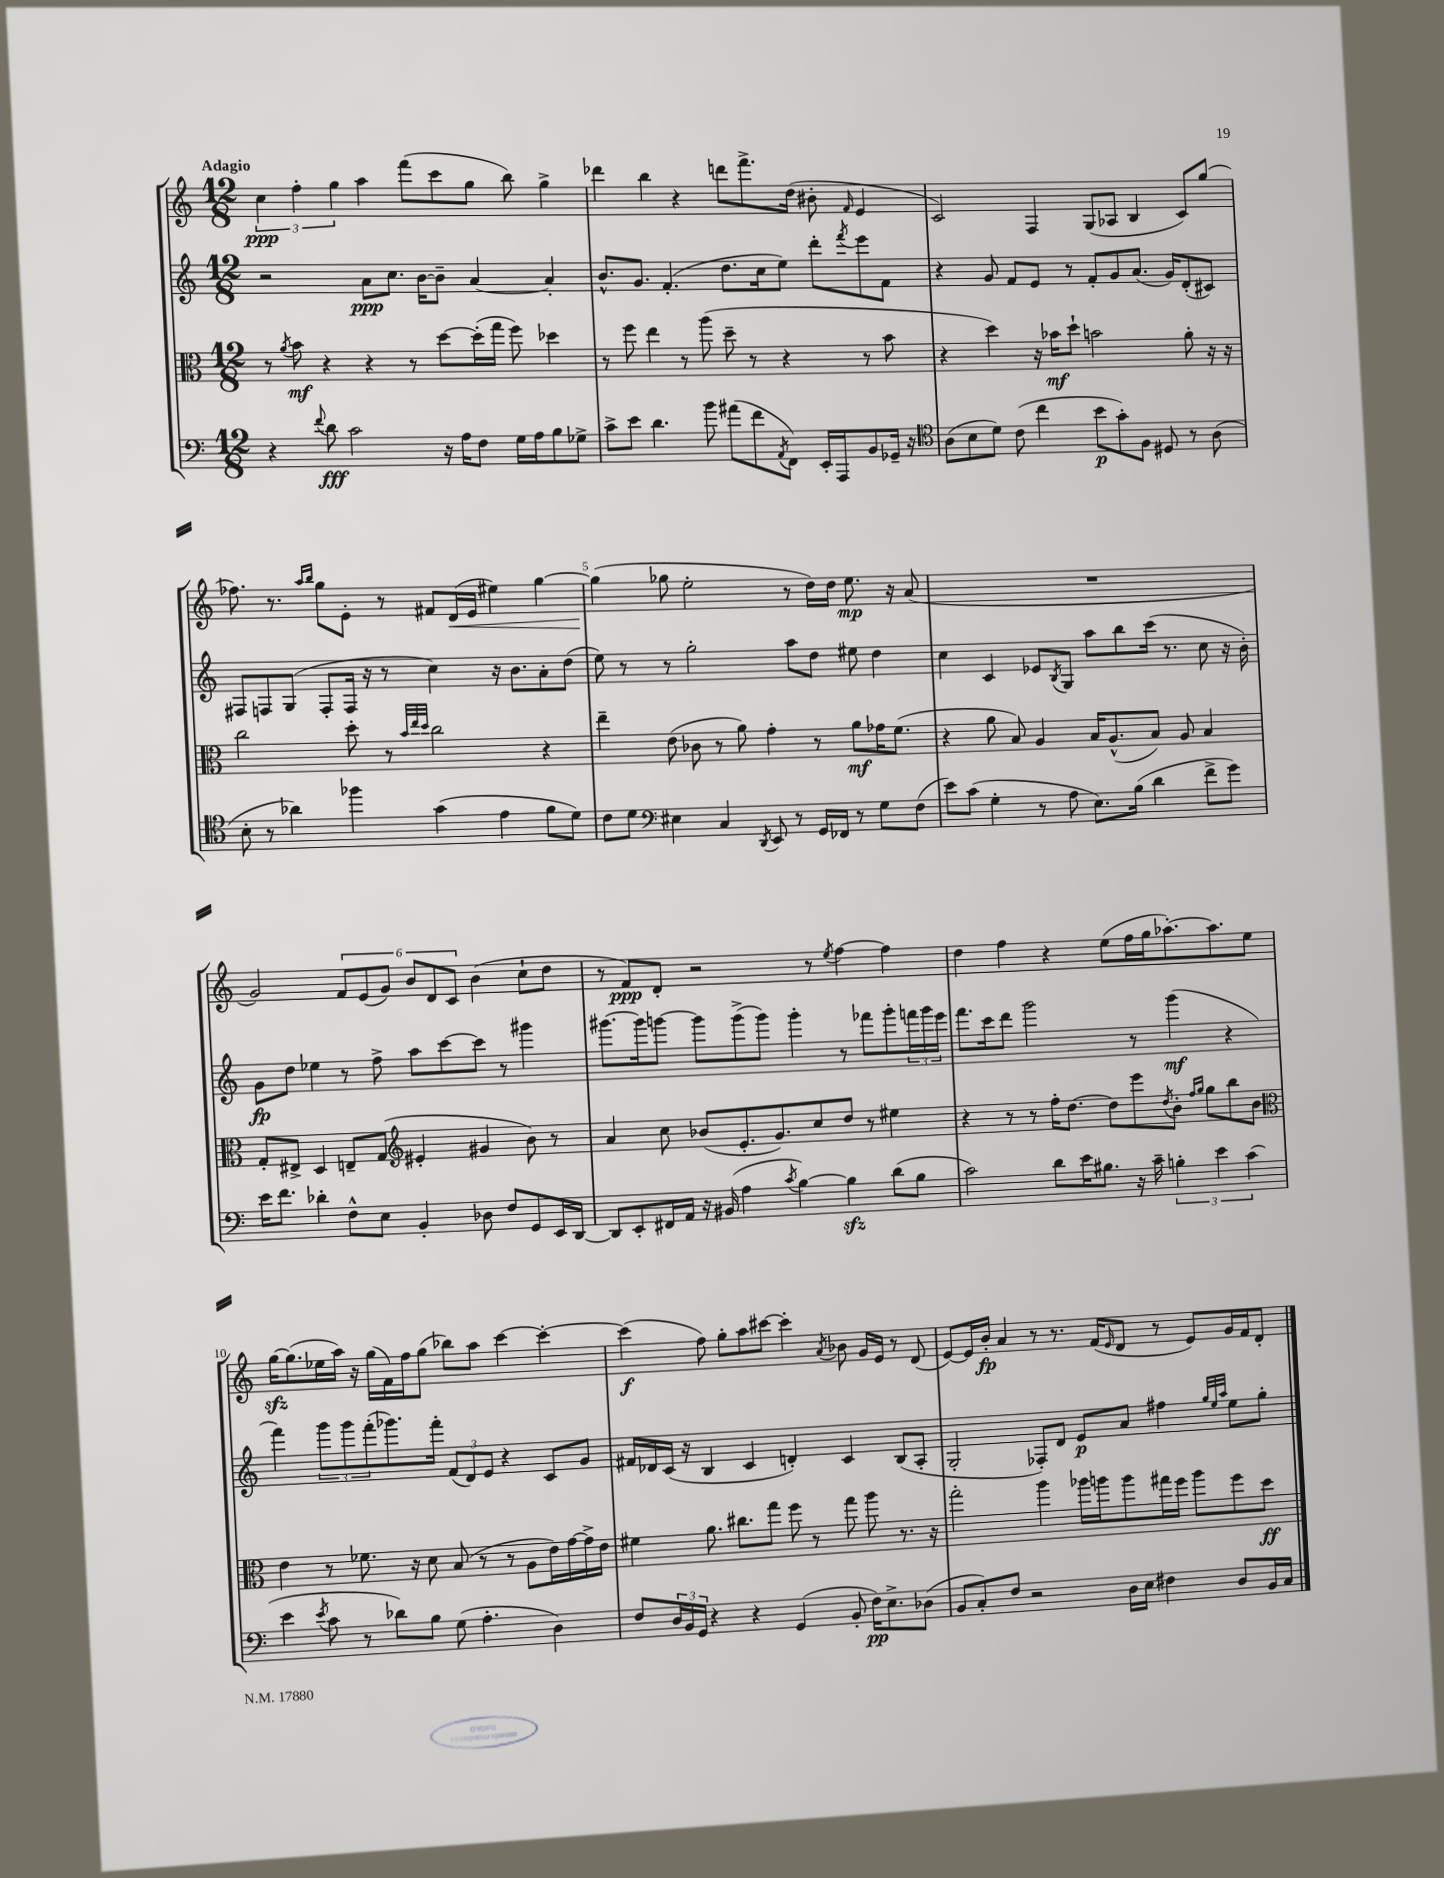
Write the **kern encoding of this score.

**kern	**kern	**kern	**kern
*staff4	*staff3	*staff2	*staff1
*clefF4	*clefC3	*clefG2	*clefG2
*k[]	*k[]	*k[]	*k[]
*M12/8	*M12/8	*M12/8	*M12/8
4r	8r	2r	6cc
.	8qa	.	.
.	8b	.	.
.	.	.	6ff'
8qqf	.	.	.
8d	4r	.	.
.	.	.	6gg
2c	.	.	.
.	4r	8a	4aa
.	.	8.cc	.
.	8r	.	(8fff
.	.	[16b	.
16r	[8dd	8b~]	8ccc
16A	.	.	.
8F	(16dd']	[4a	8gg
.	16gg	.	.
16G	8ff)	.	8bb)
16A	.	.	.
8B	4dd-	4a']	4gg^
8G-^	.	.	.
=	=	=	=
8c^	8r	8.b^^	4ddd-
8e	8ff	.	.
.	.	8.g	.
4.d	4ee	.	4bb
.	.	(4.f'	.
.	8r	.	4r
8b	(8aa	.	.
(8a#	8dd~	8.dd	8ddd
8f	8r	.	8.fff^
.	.	16cc	.
8qAA	.	.	.
8FF)	4r	8ee)	.
.	.	.	(16dd
16EE'	.	8ddd'	8b#'
16AAA	.	.	.
.	.	8qfff	16qqf
8BB	8r	8eee	4e
16GG-~	8b	8f	.
16r	.	.	.
=	=	=	=
*clefC4	*	*	*
(8A	4r	4r	2c)
8B	.	.	.
8d)	4dd)	8g	.
(8c	.	8f	.
4cc	16r	8e	4F
.	16b-	.	.
.	8dd`	8r	.
8b	2b	8f'	(8G
8g')	.	8g	8A-
8F	.	(8.a	4B
8D#	.	.	.
.	.	16g)	.
8r	8a'	(8d'	8c)
(8A	16r	8c#)	(8gg
.	16r	.	.
=	=	=	=
8B'	2cc	8F#	8.ff-)
8r	.	8F	.
.	.	.	8.r
4a-)	.	(8G	.
.	.	.	16qqaa
.	.	.	16qqbb
.	.	8F'	8gg
4ff-	8dd'	16F	8e'
.	.	16r	.
.	8r	8r	8r
.	32qqb	.	.
.	32qqee	.	.
.	32qqdd	.	.
(4g	2cc	4cc)	8f#
.	.	.	(16d
.	.	.	16e
4e	.	16r	4ee#)
.	.	8.b	.
8f	4r	8a'	[4gg
8d)	.	(8dd	.
=	=	=	=
8c	4ee~	8ee)	(4gg]
8d	.	8r	.
*clefF4	*	*	*
4E#	(8e	8r	8gg-
.	8c-	2gg'	2ee'
4C	8r	.	.
.	8a)	.	.
8qDD	.	.	.
8EE	4g'	.	.
8r	.	8aa	8r
16GG	8r	8dd	16dd)
16FF-	.	.	16dd
8r	8a	8ee#	8.ee
8G	16g-	4dd	.
.	(8.f	.	16r
(8F	.	.	(8a
=	=	=	=
8e)	4r	4cc	1.r
(8c	.	.	.
4G'	8a	4c	.
.	8B)	.	.
8r	4A	8e-	.
.	.	8qB	.
8A	.	8G	.
8.E)	16B	8aa	.
.	(8.A^^	.	.
.	.	8bb	.
(16B	.	.	.
4d	8B)	(16ccc	.
.	.	8.r	.
.	8A	.	.
8f^	4B	8cc	.
8g)	.	16r	.
.	.	16b')	.
=	=	=	=
16e	8G'	8g	2g)
8.f	.	.	.
.	8E#^	8dd	.
4d-'	4D	4ee-	.
8F^^	8E~	8r	12f
.	.	.	(12e
8E	(8G	8ff^	.
.	.	.	12g)
*	*clefG2	*	*
4BB'	4e#'	8aa	12b
.	.	.	12d
.	.	[8ccc	.
.	.	.	12c
8D-	4g#	8ccc]	(4b
8F	.	8r	.
8GG	8b)	4ggg#	8cc`
16EE	8r	.	8dd
[16DD	.	.	.
=	=	=	=
8DD]	4a	[8.ggg#	8r
8EE'	.	.	8f)
.	.	16ggg#]	.
16FF#	8cc	[8ggg	8d'
16AA	.	.	.
16r	(8b-	8ggg]	2r
(16BB#	.	.	.
4A	8.e'	(8ggg^	.
.	.	8ggg)	.
.	8.g)	.	.
8qc	.	.	.
[4B)	.	4ggg'	.
.	8cc	.	8r
.	.	.	8qee
4B]	8dd	8r	[4ff
.	8r	8fff-	.
(8d	4ee#	8ggg'	4ff]
8B	.	24fff	.
.	.	24ggg	.
.	.	24eee	.
=	=	=	=
2c)	4r	8.fff	4dd
.	.	16ccc	.
.	8r	8ddd	4ff
.	8r	2ggg	.
8d	16ff'	.	4r
.	[8.dd	.	.
16e	.	.	.
8.B#	.	.	.
.	8dd]	.	(8ee
16r	8eee	8r	16ff
16c~	.	.	16gg
.	8qdd	.	.
6B'	8b'	(4ggg	[8.aa-')
.	16qqff	.	.
.	16qqgg	.	.
.	8gg	.	.
6e	.	.	.
.	.	.	8.aa-]
.	8bb	4r	.
(6c	.	.	.
.	8b	.	8ee
=	=	=	=
*	*clefC3	*	*
4e	4e	4fff)	[16gg
.	.	.	(8.gg]
8qe	.	.	.
8c	8r	12ggg	16ee-
.	.	.	16aa)
.	.	12ggg	.
8r	8.f-	.	16r
.	.	(12fff'	.
.	.	.	(16gg
8d-)	.	8.ggg-)	16f)
.	16r	.	16ff
8B	8d	.	(8gg
.	.	16fff'	.
(8G	(8B	(12f	8bb-)
.	.	12d)	.
4.A'	8r	.	8aa
.	.	12e	.
.	8r	4r	[4ccc
.	8A	.	.
4D)	16e)	8c	4ccc'_
.	[16g	.	.
.	16g^]	8g	.
.	16e	.	.
=	=	=	=
8F	4f#	16f#	(4ccc]
.	.	16d-	.
24D	.	(16c	.
24BB	.	.	.
.	.	16r	.
24GG	.	.	.
4r	8.a	4B	8ff)
.	.	.	8gg'
.	8.cc#	.	.
4r	.	4c	8aa
.	8gg	.	[8ccc#
(4GG	8ff	4d')	4ccc#']
.	8r	.	.
.	.	.	8qa
8BB'	8gg	4c	8b-
16F)	8aa	.	16g
8.E^	.	.	16e
.	8.r	(8B	8r
(8D-	.	8A'	(8d
.	16r	.	.
=	=	=	=
8BB	2gg'	2G'	[8e)
8C')	.	.	16e]
.	.	.	16b'
8F	.	.	4a
2r	.	.	.
.	4aa	8F-')	8r
.	.	8d	8.r
.	16aa-	8e	.
.	16aa	.	(16f
.	.	.	16qqe
16D	8aa	8a	8d
16E	.	.	.
4F#	16gg#	4ff#	8r
.	16ff	.	.
.	8aa	.	8e)
.	.	32qqgg	.
.	.	32qqee	.
.	.	32qqaa	.
8D	8ff	8ee	16g
.	.	.	16f
16BB	8dd	8gg'	8d'
16C	.	.	.
==	==	==	==
*-	*-	*-	*-
